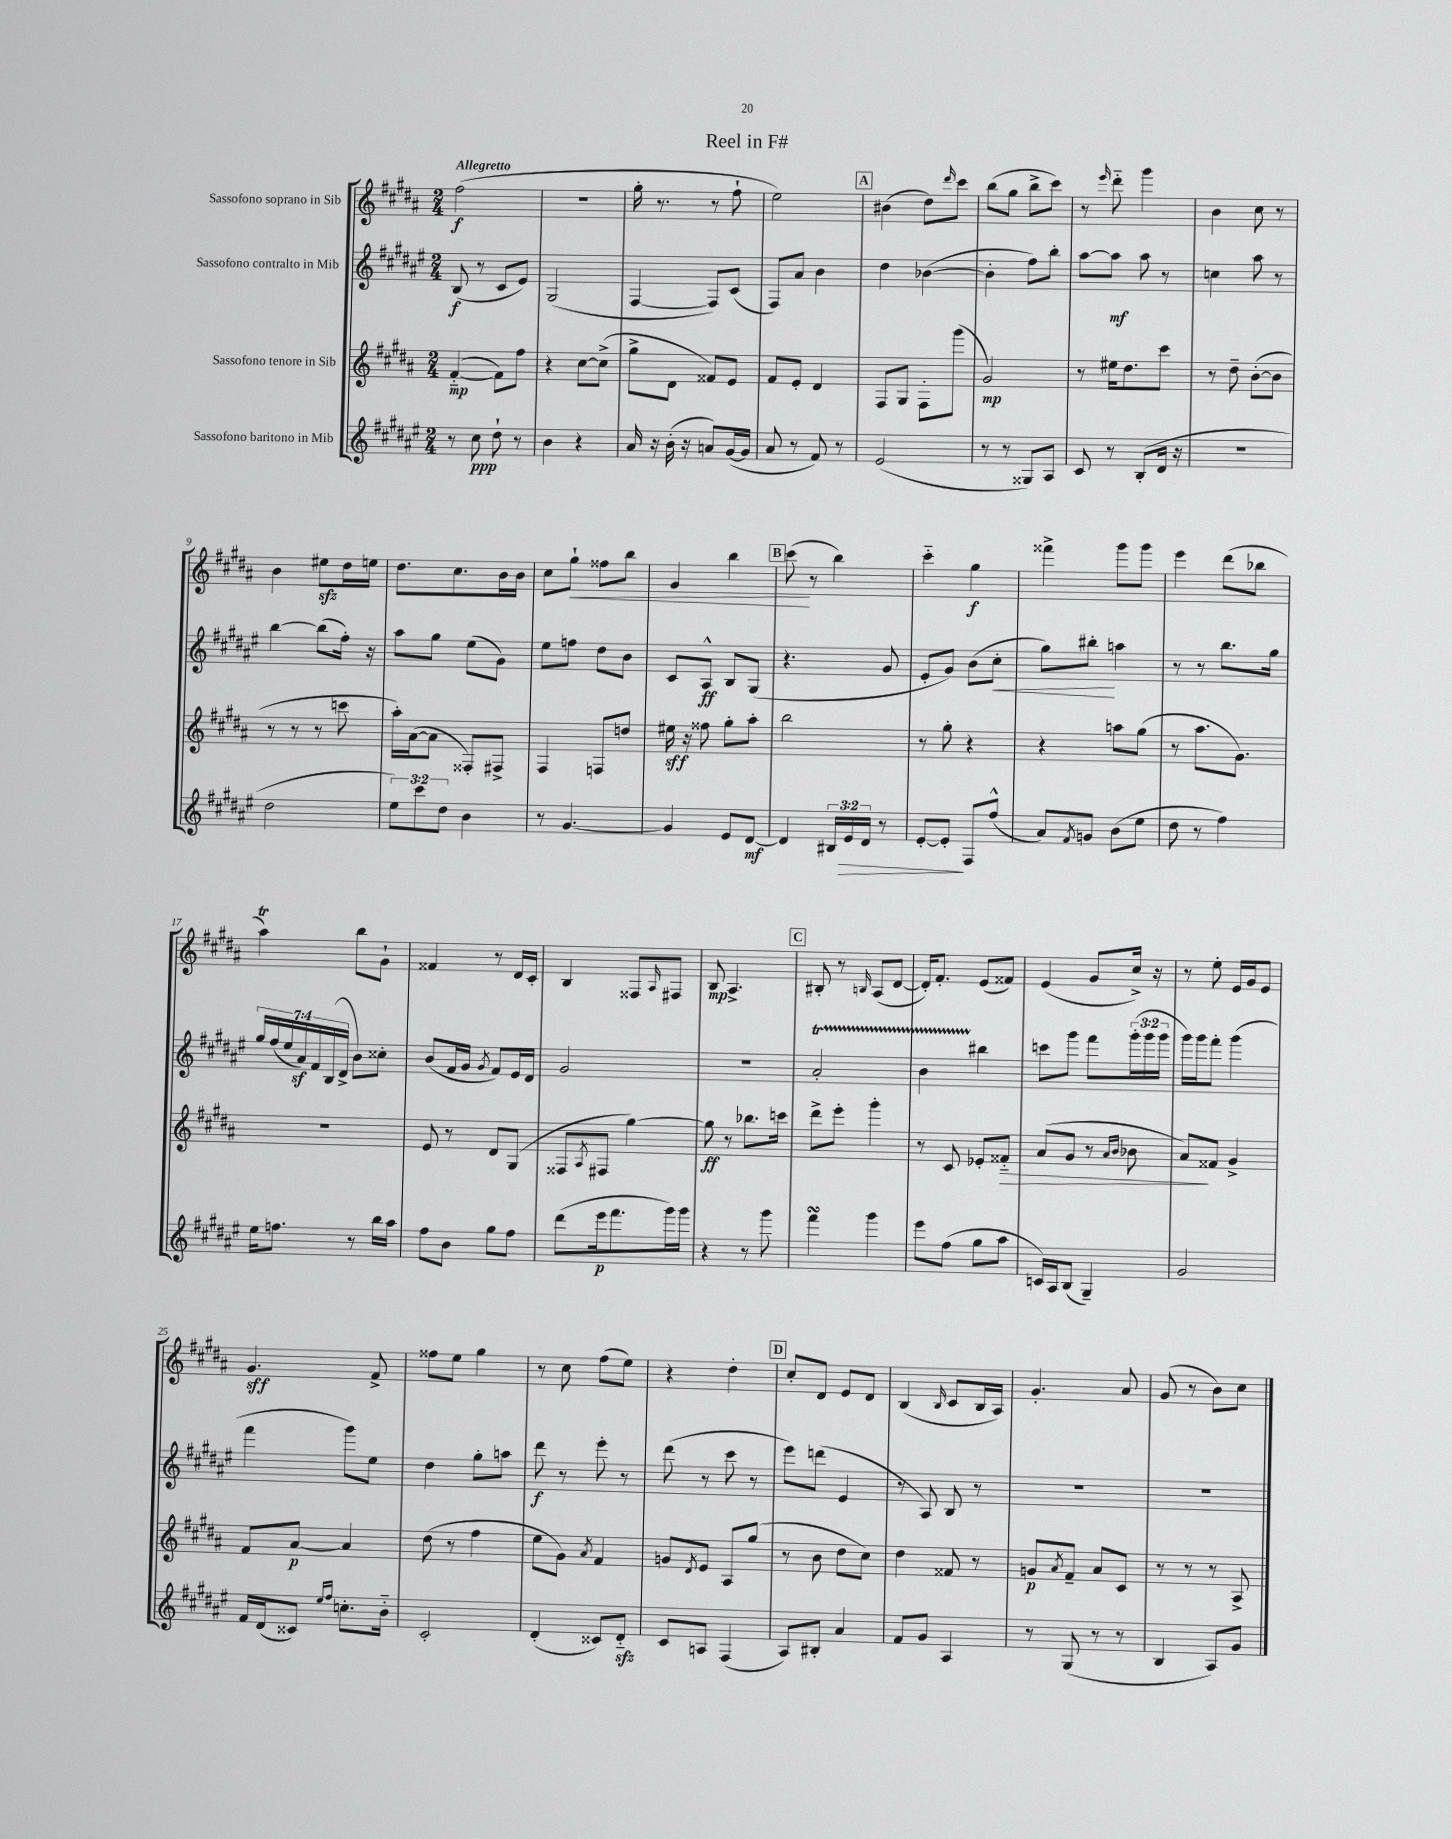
\header { title = "Reel in F#" }
<<
\new StaffGroup <<
\new Staff = "s0" \with { instrumentName = "Sassofono soprano in Sib" } {
    \clef treble \key b \major \numericTimeSignature \time 2/4 \tempo "Allegretto"
    fis''2\f( |
    r2 |
    gis''16-. r8. r8 fis''8-! |
    e''2) |
    \mark \markup { \box "A" } bis'4( dis''8) \grace { dis'''16 } cis'''8 |
    b''8( gis''8 b''8-> cis'''8) |
    r8 \grace { e'''16 } dis'''8-_ gis'''4 |
    b'4 cis''8 r8 |
    b'4 eis''8\sfz dis''16 e''16 |
    dis''8. cis''8. b'16 b'16 |
    cis''8 gis''8-!\< fisis''8 b''8 |
    gis'4 b''4 |
    \mark \markup { \box "B" } cis'''8\!( r8 b''4) |
    cis'''4-_ gis''4\f |
    fisis'''4-> gis'''8 gis'''8 |
    e'''4 dis'''8( bes''8 |
    ais''4\trill) b''8 gis'8-! |
    fisis'4 r8 dis'16 cis'16-. |
    b4 fisis8 \grace { ais16 } fis8 |
    b8\mp ais4.-> |
    \mark \markup { \box "C" } bis8-. r8 \grace { b16 } ais8( dis'8~ |
    dis'16-.) fis'8.-. e'8( fisis'8) |
    e'4( gis'8 cis''16->) r16 |
    r8 e''8-. e'16 gis'16 e'8 |
    gis'4.\sff fis'8-> |
    fisis''8 e''8 gis''4 |
    r8 cis''8 fis''8( e''8) |
    r4 dis''4-. |
    \mark \markup { \box "D" } cis''8-. dis'8 e'8 dis'8 |
    b4( \grace { b16 } cis'8 b16 ais16) |
    gis'4.-. ais'8 |
    gis'8( r8 b'8) cis''8 \bar "|." |
}
\new Staff = "s1" \with { instrumentName = "Sassofono contralto in Mib" } {
    \clef treble \key fis \major \numericTimeSignature \time 2/4 \override Staff.TupletNumber.text = #tuplet-number::calc-fraction-text
    b8\f( r8 cis'8 eis'8) |
    gis2( |
    fis4~ fis8) cis'8( |
    fis8) ais'8 b'4 |
    \mark \markup { \box "A" } dis''4 bes'4~( |
    bes'4-. fis''8) b''8-. |
    ais''8~ ais''8\mf ais''8 r8 |
    c''4 ais''8 r8 |
    b''4~ b''8( fis''16-.) r16 |
    ais''8 gis''8 eis''8( gis'8) |
    eis''8 f''8 dis''8 b'8 |
    cis'8 ais8-^\ff b8 gis8( |
    \mark \markup { \box "B" } r4. gis'8 |
    eis'8-. gis'8) b'8( cis''8-.\< |
    gis''8) bis''8-.\! a''4 |
    r8 r8 b''8. gis''16 |
    \tuplet 7/4 { gis''16 fis''16( eis''16 ais'16\sf) fis'16 b16( dis'16-> } b'8) cisis''8-. |
    b'8( fis'16 gis'16 \acciaccatura { gis'8 } fis'8) eis'16 dis'16 |
    gis'2 |
    r2 |
    \mark \markup { \box "C" } ais'2-.\startTrillSpan |
    b'4 bis''4\stopTrillSpan |
    c'''8 gis'''8 fis'''8 \tuplet 3/2 { gis'''16-.( gis'''16 gis'''16 } |
    gis'''16) gis'''16 fis'''8-. gis'''4( |
    fis'''4 gis'''8) eis''8 |
    dis''4 gis''8-. a''8 |
    dis'''8\f r8 eis'''8-. r8 |
    dis'''8( r8 cis'''8 r8 |
    \mark \markup { \box "D" } eis'''8) d'''8( eis'4 |
    r8 ais8) b8 r8 |
    R2 |
    R2 \bar "|." |
}
\new Staff = "s2" \with { instrumentName = "Sassofono tenore in Sib" } {
    \clef treble \key b \major \numericTimeSignature \time 2/4
    fis'4~-_\mp( fis'8) fis''8 |
    r4 cis''8~ cis''8->( |
    gis''8-> dis'8 fisis'8) e'8 |
    fis'8 e'8-. dis'4 |
    \mark \markup { \box "A" } fis8 gis8 fis8-. gis'''8( |
    gis'2\mp) |
    r8 eis''16 dis''8. cis'''8 |
    r8 dis''8-- b'8~-.( b'8 |
    r8 r8 r8 c'''8 |
    ais''16-.) ais'16~( ais'8 fisis8-.) fis8-> |
    fis4 f8 d''8 |
    eis''16\sff r16 fisis''8 gis''8-. ais''8-. |
    \mark \markup { \box "B" } b''2 |
    r8 gis''8-. r4 |
    r4 a''8 gis''8( |
    r8 ais''8. gis'8.) |
    R2 |
    e'8 r8 dis'8 gis8( |
    fisis8 \acciaccatura { ais8 } fis8 gis''4~) |
    gis''8\ff r8 bes''8. c'''16 |
    \mark \markup { \box "C" } dis'''8-> e'''8-. gis'''4-. |
    r8 cis'8 ees'8-. fisis'8-_\> |
    ais'8( gis'8 r8 \grace { ais'16 b'16 } bes'8 |
    ais'8\!) fisis'8 gis'4-> |
    fis'8 ais'8~\p ais'4 |
    dis''8( r8 fis''4 |
    e''8 gis'8) \acciaccatura { ais'8 } fis'4 |
    g'8 \acciaccatura { dis'8 } e'8 ais8 gis''8( |
    \mark \markup { \box "D" } r8 b'8 dis''8 cis''8) |
    dis''4 fisis'8 r8 |
    g'8\p \acciaccatura { ais'8 } fis'8-- ais'8 cis'8 |
    r8 r8 r8 ais8-> \bar "|." |
}
\new Staff = "s3" \with { instrumentName = "Sassofono baritono in Mib" } {
    \clef treble \key fis \major \numericTimeSignature \time 2/4 \override Staff.TupletNumber.text = #tuplet-number::calc-fraction-text
    r8 cis''8\ppp dis''8-! r8 |
    b'4 r4 |
    ais'16 r16 b'16-.( r16 a'8) gis'16~( gis'16 |
    ais'8 r8 fis'8) r8 |
    \mark \markup { \box "A" } eis'2( |
    r8 r8 gisis8) ais8 |
    cis'8 r8 b8-.( dis'16 r16 |
    R2 |
    dis''2 |
    \tuplet 3/2 { eis''8) cis'''8 dis''8 } b'4 |
    r8 gis'4.~ |
    gis'4 eis'8 dis'8~\mf |
    \mark \markup { \box "B" } dis'4 \tuplet 3/2 { bis16 eis'16\> dis'16 } r8 |
    eis'8~-. eis'8-.\! fis8 fis''8-^( |
    ais'8) \acciaccatura { fis'8 } g'8 b'8( eis''8 |
    dis''8 r8 fis''4) |
    eis''16 f''8. r8 b''16 ais''16 |
    fis''8 b'8 gis''8 fis''8 |
    dis'''8( eis'''16\p fis'''8. gis'''16) gis'''16 |
    r4 r8 gis'''8 |
    \mark \markup { \box "C" } fis'''4\turn gis'''4 |
    eis'''8 fis''8( gis''8 ais''8 |
    c'16) ais16 b8( gis4--) |
    gis'2 |
    fis'16 dis'16( cisis'8) \grace { eis''16 fis''16 } c''8.-. b'16-_ |
    cis'2-. |
    dis'4-.( cisis'8) dis'8-_\sfz |
    cis'8 a8 fis4( |
    \mark \markup { \box "D" } ais8) bis8-. ais'4 |
    fis'8 gis'8 ais4 |
    r8 gis8( r8 r8 |
    b4 ais8) gis'8 \bar "|." |
}
>>
>>
